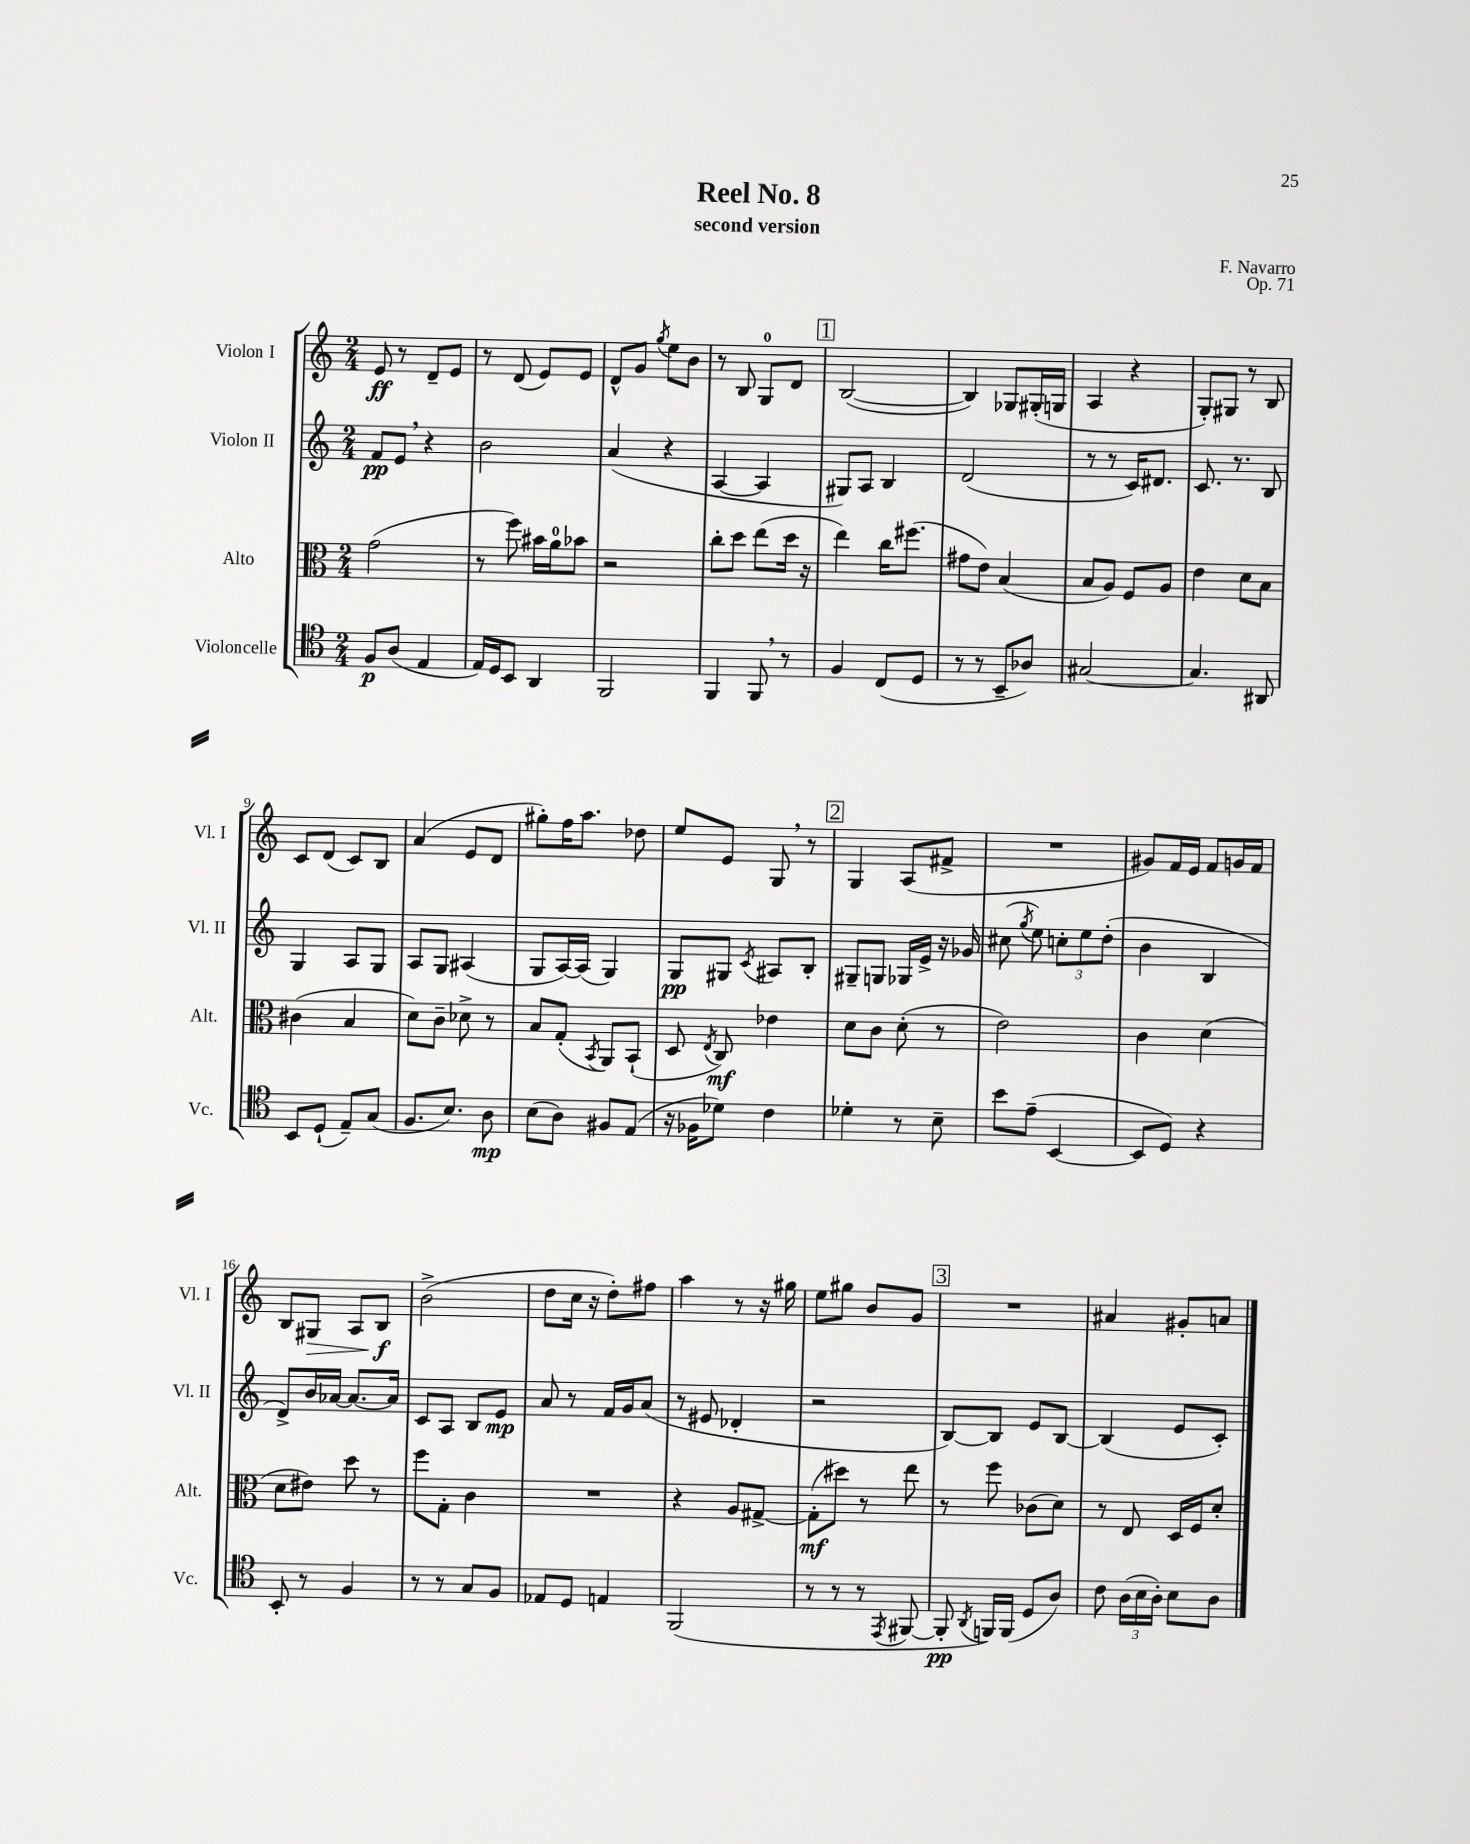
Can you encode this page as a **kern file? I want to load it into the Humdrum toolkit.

**kern	**kern	**kern	**kern
*staff4	*staff3	*staff2	*staff1
*clefC4	*clefC3	*clefG2	*clefG2
*k[]	*k[]	*k[]	*k[]
*M2/4	*M2/4	*M2/4	*M2/4
8F	(2g	8f	8e
(8A	.	8e	8r
4E	.	4r	8d~
.	.	.	8e
=	=	=	=
16E)	8r	2b	8r
16D	.	.	.
8BB	8ff)	.	(8d
4AA	16b#	.	8e)
.	16a	.	.
.	8b-	.	8e
=	=	=	=
2FF	2r	(4a	8d^^
.	.	.	8g
.	.	.	8qgg
.	.	4r	8ee
.	.	.	8b
=	=	=	=
4FF	8cc'	[4A	8r
.	8dd	.	8B
8FF	(8ee	4A]	8G
8r	16dd	.	8d
.	16r	.	.
=	=	=	=
4F	4ee)	8G#)	([2B
.	.	8A	.
(8C	16cc	4B	.
.	(8.ff#	.	.
8D	.	.	.
=	=	=	=
8r	8g#	(2d	4B])
8r	8e)	.	.
8BB~	(4B	.	8G-
8A-)	.	.	(16G#'
.	.	.	16G
=	=	=	=
[2G#	8B	8r	4A
.	8A)	8r	.
.	8F	16c)	4r
.	.	8.d#	.
.	8A	.	.
=	=	=	=
4.G#]	4e	8.c	8G')
.	.	.	8G#
.	.	8.r	.
.	8d	.	8r
8AA#	8B	8B	8B
=	=	=	=
8BB	(4c#	4G	8c
(8D`	.	.	(8d
8E~)	4B	8A	8c)
(8G	.	8G	8B
=	=	=	=
8.F	8d)	8A	(4a
.	8c~	8G	.
8.B)	.	.	.
.	8d-^	(4A#	8e
8A	8r	.	8d
=	=	=	=
(8B	8B	8G	8gg#')
8A)	(8G'	[16A)	16ff
.	.	(16A]	8.aa
.	8qBB	.	.
8F#	8AA)	4G)	.
(8E	(8BB`	.	8dd-
=	=	=	=
16r	8D	8G	8ee
16F-	.	.	.
.	8qE	.	.
8d-)	8C)	8G#	8e
.	.	8qc	.
4c	4e-	8A#	8G
.	.	8B'	8r
=	=	=	=
4d-'	8d	8G#~	4G
.	8c	8G	.
8r	(8d'	16G-	(8A
.	.	16e^	.
8B~	8r	16r	8f#^
.	.	16g-	.
=	=	=	=
8b	2e)	(8cc#	2r
.	.	8qgg	.
(8e~	.	8ee)	.
[4BB	.	12cc'	.
.	.	12ee	.
.	.	(12dd'	.
=	=	=	=
8BB]	4c	4b	8g#)
8D)	.	.	16f
.	.	.	16e
4r	(4d	4B	8f
.	.	.	16g
.	.	.	16f
=	=	=	=
8BB'	8d	8d^)	8B
8r	8e#)	16b	8G#
.	.	[16a-	.
4F	8dd	8.a-_	8A
.	8r	.	8B
.	.	16a-]	.
=	=	=	=
8r	8ff	8c	(2b^
8r	8G'	8A	.
8G	4c	8B	.
8F	.	8e	.
=	=	=	=
8E-	2r	8a	8dd
8D	.	8r	16cc
.	.	.	16r
4E	.	16f	8dd')
.	.	16g	.
.	.	(8a	8ff#
=	=	=	=
(2FF	4r	8r	4aa
.	.	8e#	.
.	8A	4d-'	8r
.	[8G#^	.	16r
.	.	.	16gg#
=	=	=	=
8r	(8G#']	2r	8ee
8r	8dd#)	.	8gg#
8r	8r	.	8b
8qEE	.	.	.
[8FF#	8ee	.	8g
=	=	=	=
8FF#']	8r	[8B)	2r
8qAA	.	.	.
16FF)	8ff	8B]	.
(16FF	.	.	.
8D	(8c-	8e	.
8A)	8d)	[8B	.
=	=	=	=
8c	8r	(4B]	4a#
(24A	8E	.	.
24B	.	.	.
24A')	.	.	.
8B	16D	8e	8g#'
.	16F	.	.
8A	8d'	8c')	8a
==	==	==	==
*-	*-	*-	*-
